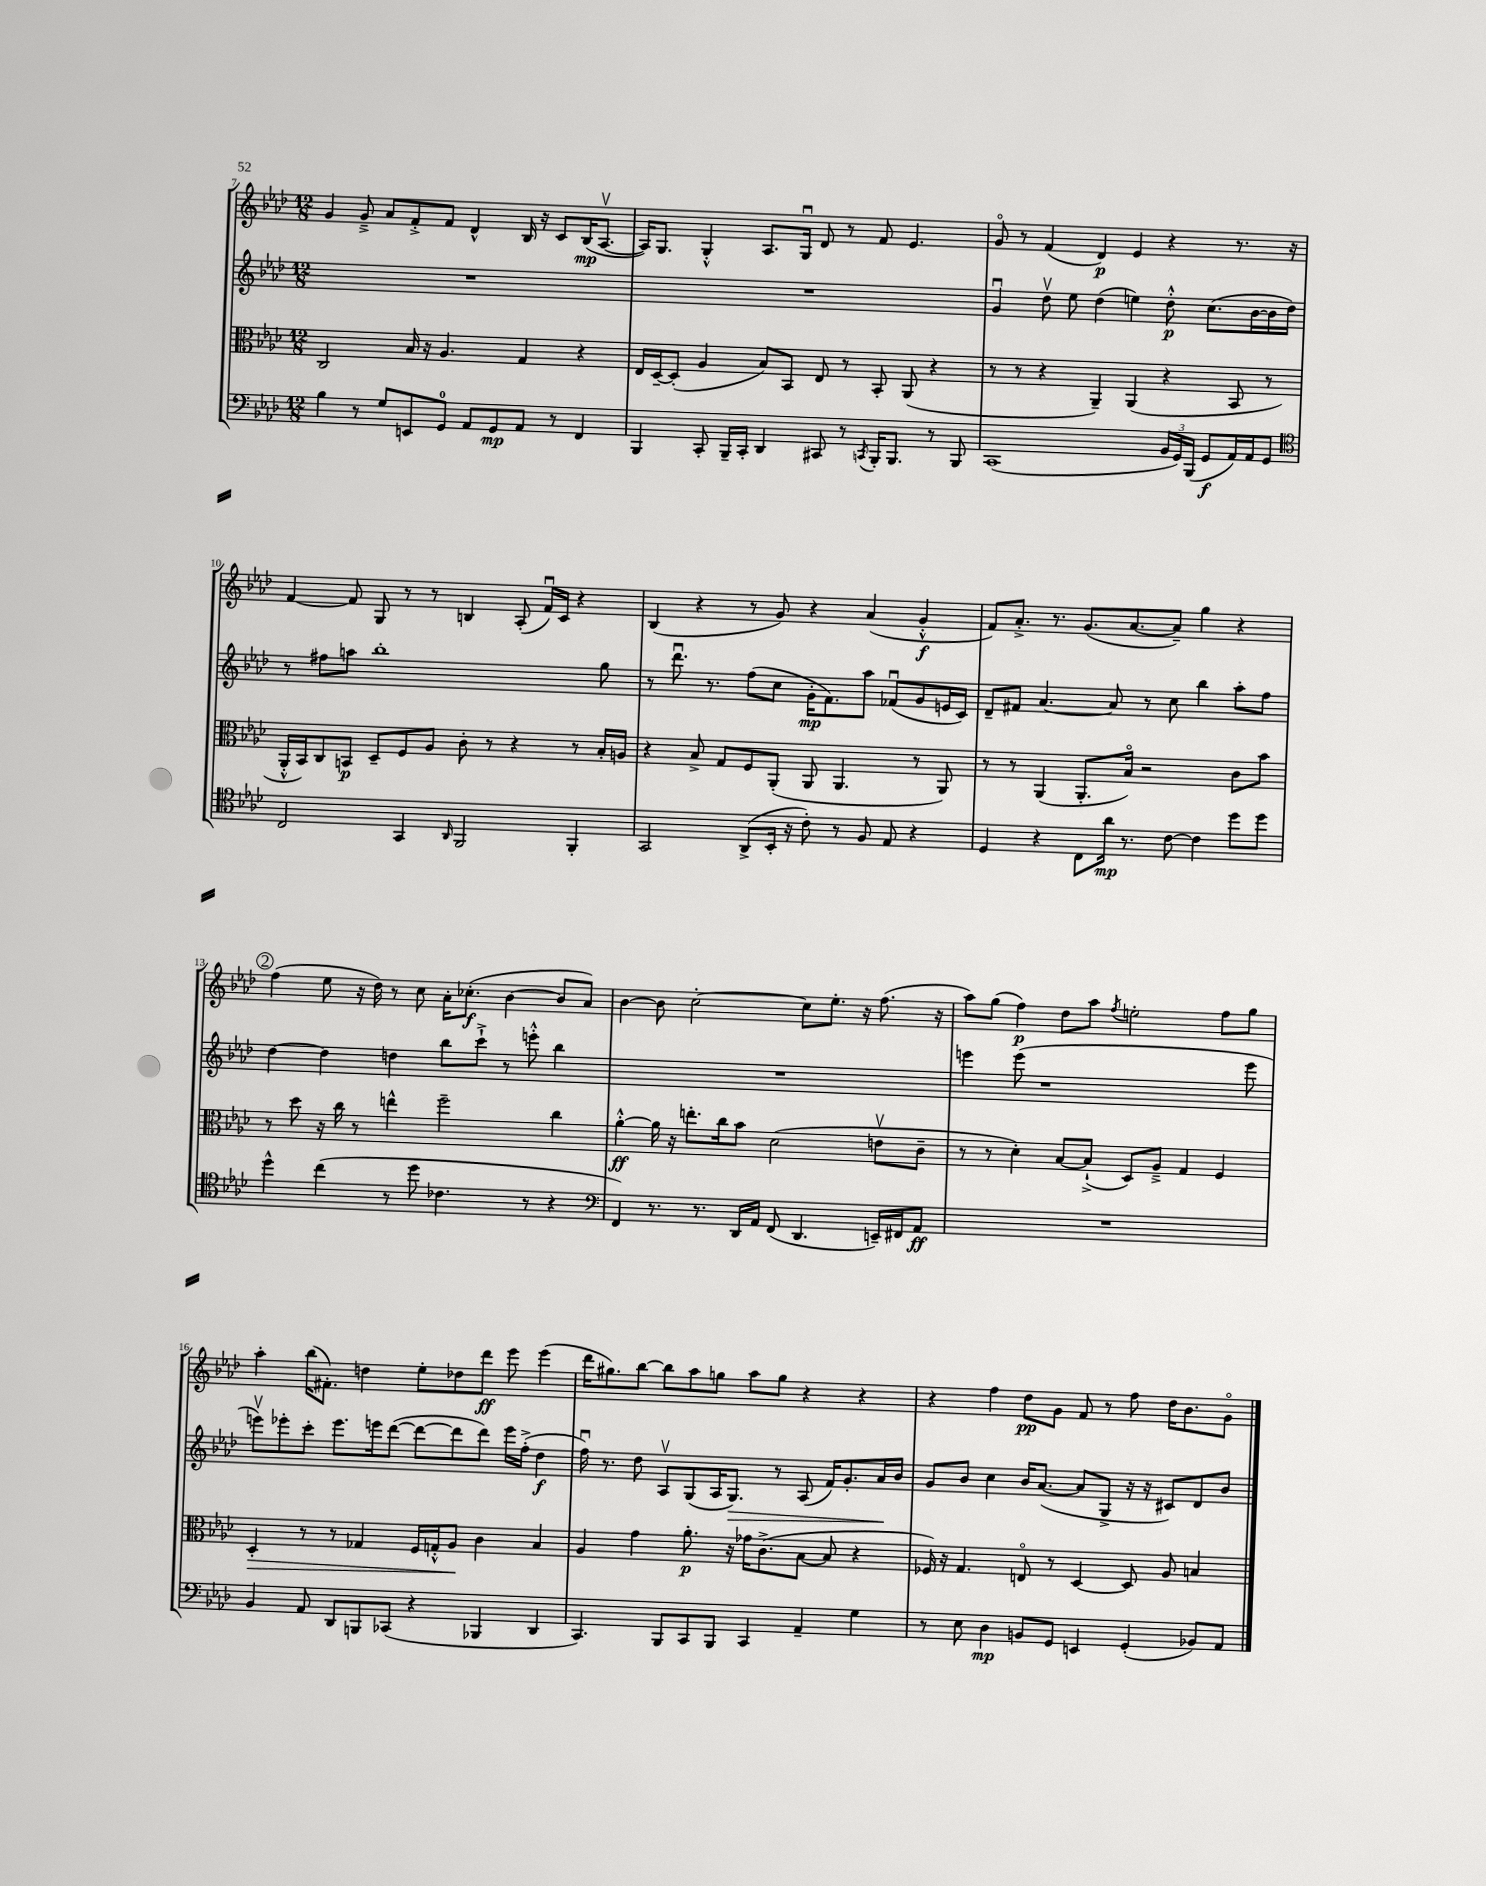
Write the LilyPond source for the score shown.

<<
\new StaffGroup <<
\new Staff = "s0" {
    \clef treble \key aes \major \numericTimeSignature \time 12/8
    g'4 g'8---> aes'8 f'8-.-> f'8 des'4-^ bes16 r16 c'8 bes16\mp( aes8.~\upbow |
    aes16) g8. g4-.-^ aes8. g16\downbow des'8 r8 f'8 ees'4. |
    g'8\flageolet r8 f'4( des'4\p) ees'4 r4 r8. r16 |
    f'4~ f'8 g8 r8 r8 b4 aes8-.( f'16\downbow) c'16 r4 |
    bes4( r4 r8 g'8) r4 aes'4( g'4-.-^\f |
    f'8) aes'8.-.-> r8. g'8.( aes'8.~ aes'8--) g''4 r4 |
    \mark \markup { \circle "2" } f''4( ees''8 r16 des''16) r8 c''8 aes'16-. ces''8.-.\f( bes'4~ bes'8 aes'8) |
    bes'4~ bes'8 c''2~-. c''8 ees''8.-. r16 f''8.( r16 |
    aes''8) g''8( f''4\p) des''8 aes''8 \acciaccatura { f''8 } e''2-. f''8 g''8 |
    aes''4-. bes''16( fis'8.-.) d''4 ees''8-. des''8 des'''8\ff ees'''8 ees'''4( |
    des'''16 gis''8.) bes''8~ bes''8 aes''8 g''8 aes''8 g''8 r4 r4 |
    r4 f''4 des''8\pp g'8 f'8 r8 f''8 des''16 bes'8. g'8\flageolet \bar "|." |
}
\new Staff = "s1" {
    \clef treble \key aes \major \numericTimeSignature \time 12/8
    R1. |
    R1. |
    g'4\downbow des''8\upbow ees''8 des''4( e''4) des''8-.-^\p c''8.( bes'16~ bes'16 des''16) |
    r8 fis''8 a''8 bes''1-. g''8 |
    r8 des'''8.\downbow r8. f''8( c''8 g'16-.\mp f'8.) aes''8 fes'8\downbow( g'8 e'16 c'16) |
    des'8-- fis'8 aes'4.~ aes'8 r8 c''8 bes''4 aes''8-. f''8 |
    \mark \markup { \circle "2" } des''4~ des''4 d''4 bes''8 c'''8-!-> r8 e'''8-.-^ bes''4 |
    R1. |
    e'''4 e'''8( r1 e'''8 |
    e'''8\upbow) ees'''8-. c'''8-. ees'''8. e'''16 des'''8~( des'''8~ des'''8 des'''8) e'''16 f''16-.->( des''4\f |
    f''16\downbow) r8. des''8 aes8\upbow g8( aes16 g8.\>) r8 aes8( f'16) g'8.-. aes'16\! bes'16 |
    g'8 bes'8 c''4 bes'16 aes'8.~( aes'8 g8-> r16 r16 cis'8) des'8 bes'8 \bar "|." |
}
\new Staff = "s2" {
    \clef alto \key aes \major \numericTimeSignature \time 12/8
    c2 bes16 r16 aes4. g4 r4 |
    ees16 des16~-- des8-.( aes4 bes8) bes,8 ees8 r8 bes,8-. aes,8( r4 |
    r8 r8 r4 aes,4--) aes,4( r4 bes,8 r8 |
    aes,16-.-^ bes,16) c8 b,8\p des8-- f8 aes8 c'8-. r8 r4 r8 bes16-. a16 |
    r4 bes8-> g8 f8 aes,8-.( aes,8 aes,4. r8 aes,8) |
    r8 r8 aes,4( aes,8.-. bes16\flageolet) r2 c'8 bes'8 |
    \mark \markup { \circle "2" } r8 des''8 r16 c''16 r8 e''4-^ f''2-- c''4 |
    aes'4~-.-^\ff aes'16 r16 e''8.-. c''16 bes'8 des'2( e'8\upbow c'8-- |
    r8 r8 des'4-.) bes8~ bes8-!->( des8) aes8---> g4 f4 |
    des4-.\> r8 r8 ges4 f16 g16-.-^ aes8\! c'4 bes4 |
    aes4 g'4 aes'8.-.\p r16 ges'16 c'8.->( bes8~ bes8 r4 |
    fes16) r16 g4. e8\flageolet r8 des4~ des8 aes8 b4 \bar "|." |
}
\new Staff = "s3" {
    \clef bass \key aes \major \numericTimeSignature \time 12/8
    bes4 r8 g8 e,8 g,8-0 aes,8 g,8\mp aes,8 r8 f,4 |
    bes,,4 c,8-. bes,,16-- c,16-. des,4 cis,8 r8 \acciaccatura { c,8 } bes,,16-. bes,,8. r8 bes,,8 |
    c,1( \tuplet 3/2 { bes,16 g,16) bes,,16( } g,8\f aes,16) aes,16 g,8 |
    \clef tenor c2 g,4 \grace { aes,16 } f,2 f,4-. |
    g,2 aes,8->( bes,16-. r16 c'8-.) r8 f8 ees8 r4 |
    des4 r4 c8 aes'16\mp r8. c'8~ c'4 des''8 des''8 |
    \mark \markup { \circle "2" } des''4-^ c''4( r8 des''8 ces'4. r8 r4 |
    \clef bass f,4) r8. r8. des,16 aes,16 f,8( des,4. e,16--) fis,16 aes,8\ff |
    R1. |
    bes,4 aes,8 des,8 b,,8 ces,8( r4 bes,,4 des,4 |
    c,4.) bes,,8 c,8 bes,,8 c,4 aes,4-- g4 |
    r8 ees8 des4\mp b,8 g,8 e,4 g,4-.( bes,8) aes,8 \bar "|." |
}
>>
>>
\layout { \context { \Score currentBarNumber = #7 } }
